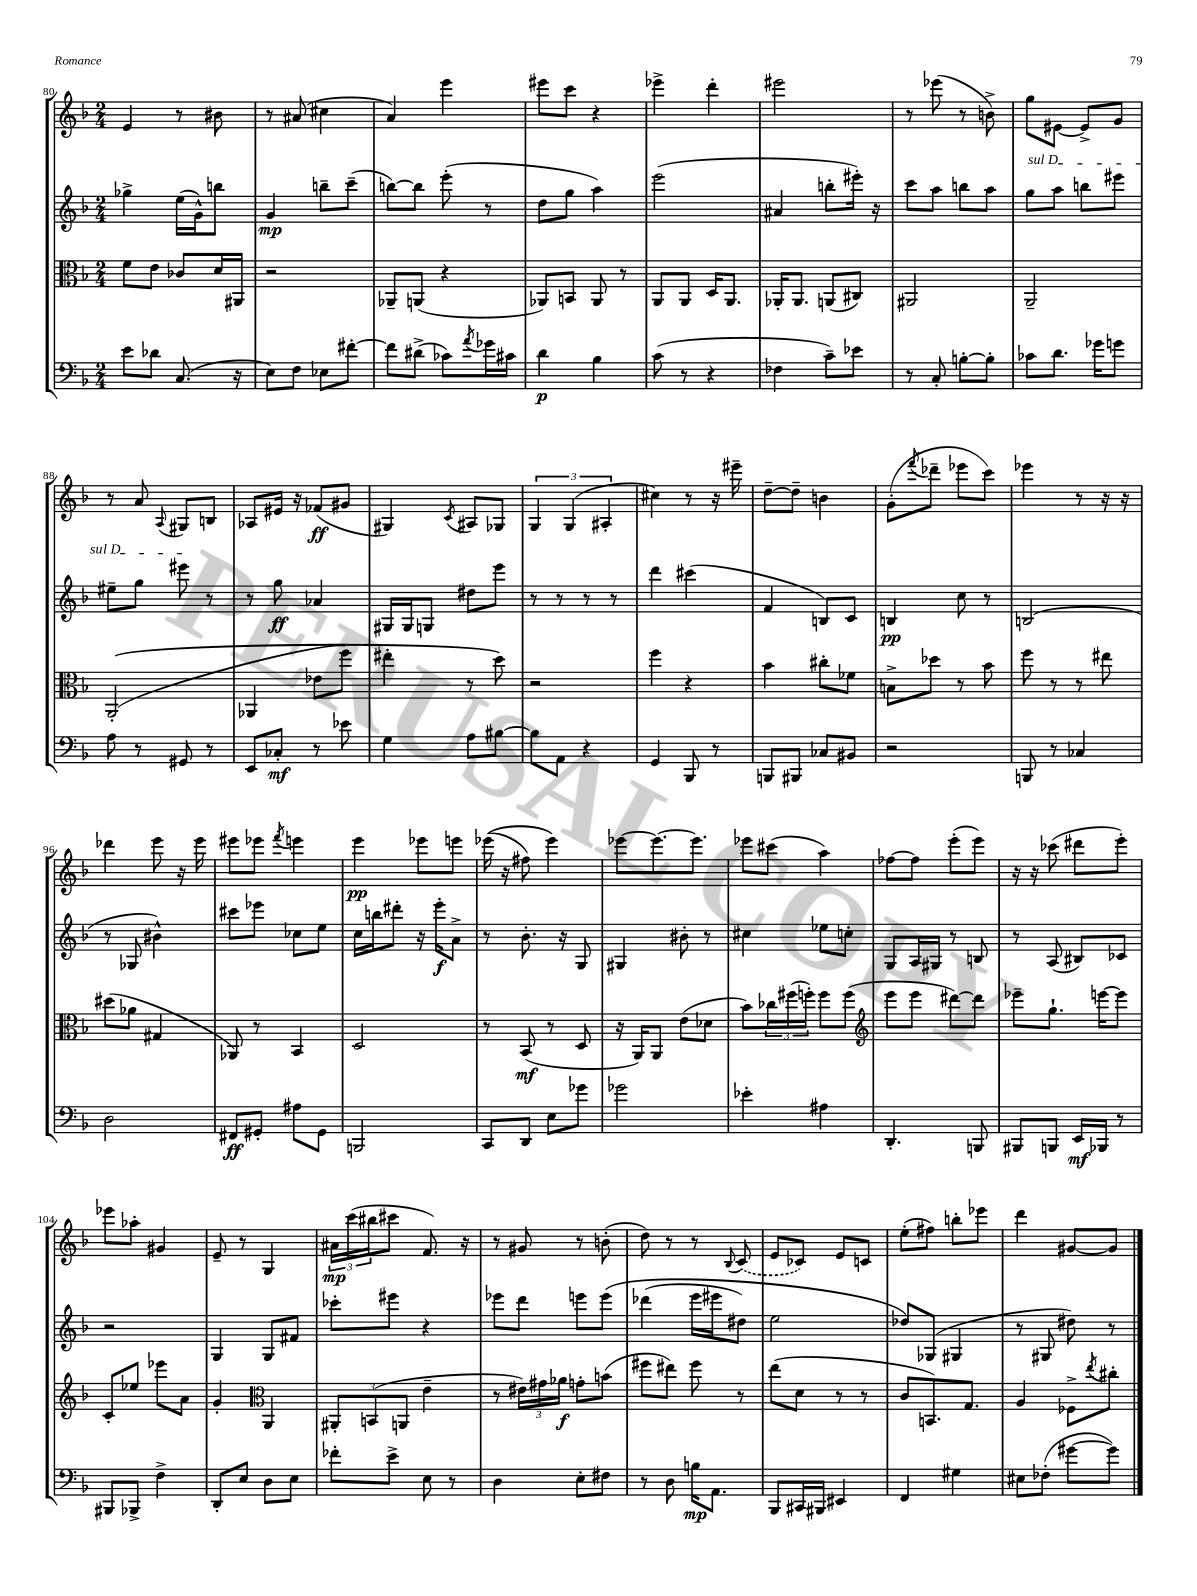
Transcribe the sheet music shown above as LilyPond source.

<<
\new StaffGroup <<
\new Staff = "s0" {
    \clef treble \key f \major \numericTimeSignature \time 2/4
    e'4 r8 bis'8 |
    r8 ais'8( cis''4 |
    a'4) e'''4 |
    eis'''8 c'''8 r4 |
    ees'''4-> d'''4-. |
    eis'''2 |
    r8 ees'''8( r8 b'8->) |
    g''8 eis'8~ eis'8-> g'8 |
    r8 a'8 \appoggiatura { a8 } gis8 b8 |
    aes8 eis'16 r16 fes'8\ff( gis'8 |
    gis4) \acciaccatura { c'8 } ais8 ges8 |
    \tuplet 3/2 { g4 g4( ais4-. } |
    cis''4) r8 r16 eis'''16-- |
    d''8~-- d''8-- b'4 |
    g'8-.( \acciaccatura { f'''8 } des'''8-- ees'''8 c'''8) |
    ees'''4 r8 r16 r16 |
    des'''4 e'''8 r16 e'''16 |
    eis'''8 ees'''8 \acciaccatura { f'''8 } e'''4 |
    e'''4\pp ees'''8 e'''8 |
    ees'''16(\( r16 fis''8) ees'''4\) |
    ees'''8~ ees'''8.~ ees'''8. |
    ees'''8 cis'''8( a''4) |
    fes''8~ fes''8 e'''8-.( e'''8) |
    r16 r16 ces'''8( dis'''8 e'''8-.) |
    ees'''8 aes''8-. gis'4 |
    e'8-- r8 g4 |
    \tuplet 3/2 { ais'16\mp c'''16( bis''16 } cis'''8 f'8.) r16 |
    r8 gis'8 r8 b'8-.( |
    d''8) r8 r8 \appoggiatura { bes8 } \once \slurDashed c'8( |
    e'8 ces'8) e'8 c'8 |
    e''8-.( fis''8) b''8-. ees'''8 |
    d'''4 gis'8~ gis'8 \bar "|." |
}
\new Staff = "s1" {
    \clef treble \key f \major \numericTimeSignature \time 2/4
    ges''4-> e''16( g'16-^) b''8 |
    g'4\mp b''8-- c'''8--( |
    b''8~) b''8 e'''8-.( r8 |
    d''8 g''8 a''4) |
    e'''2( |
    ais'4 b''8-. eis'''16-.) r16 |
    c'''8 a''8 b''8 a''8 |
    \once \override TextSpanner.bound-details.left.text = \markup { \italic "sul D" } g''8\startTextSpan a''8 b''8 eis'''8 |
    eis''8-- g''8 eis'''8\stopTextSpan r8 |
    r8 g''8\ff aes'4 |
    gis16 gis16 g8 dis''8 e'''8 |
    r8 r8 r8 r8 |
    d'''4 cis'''4( |
    f'4 b8) c'8 |
    b4\pp c''8 r8 |
    b2( |
    r8 ges8 bis'4-^) |
    cis'''8 ees'''8 ces''8 e''8 |
    c''16 b''16 dis'''8-. r16 e'''16-.\f a'8-> |
    r8 bes'8.-. r16 g8 |
    gis4 bis'8-. r8 |
    cis''4 ees''8 c''8-. |
    g8 a16 gis16 r8 b8 |
    r8 a8( bis8) ces'8 |
    r2 |
    g4 g8 fis'8 |
    ces'''8-. eis'''8 r4 |
    ees'''8 d'''8 e'''8 e'''8\( |
    des'''4( e'''16 eis'''16 dis''8) |
    e''2 |
    des''8\) ges8( gis4 |
    r8 gis8 dis''8) r8 \bar "|." |
}
\new Staff = "s2" {
    \clef alto \key f \major \numericTimeSignature \time 2/4
    f'8 e'8 ces'8 d'16 ais,16 |
    r2 |
    aes,8-- a,8( r4 |
    aes,8) b,8 aes,8 r8 |
    a,8 a,8 d16 a,8. |
    aes,16-. aes,8. a,8( cis8) |
    ais,2 |
    a,2-- |
    a,2-.(\( |
    aes,4 ees'8 f''8) |
    eis''4-. r8 d''8\) |
    r2 |
    f''4 r4 |
    bes'4 cis''8-. fes'8 |
    b8-> des''8 r8 bes'8 |
    f''8 r8 r8 eis''8 |
    dis''8( aes'8 gis4 |
    aes,8) r8 bes,4 |
    d2 |
    r8 bes,8\mf( r8 d8 |
    r16 a,16) a,8 e'8( des'8 |
    bes'8) \tuplet 3/2 { ces''16 fis''16( f''16-.) } f''8 f''8( |
    \clef treble e'''8 e'''8 dis'''8~) dis'''8 |
    ees'''8-- g''8.-! e'''16~ e'''8 |
    c'8-. ees''8 ees'''8 a'8 |
    g'4-. \clef alto a,4 |
    \tuplet 3/2 { ais,8-. b,8( a,8 } e'4-- |
    r8 \tuplet 3/2 { eis'16) gis'16 aes'16\f } g'8-. b'8( |
    fis''8 eis''8) fis''8 r8 |
    e''8( d'8 r8 r8 |
    c'8 b,8.) g8. |
    a4 fes8-> \acciaccatura { e''8 } cis''8-. \bar "|." |
}
\new Staff = "s3" {
    \clef bass \key f \major \numericTimeSignature \time 2/4
    e'8 des'8 c8.( r16 |
    e8) f8 ees8 fis'8~-. |
    fis'8 dis'8->( ces'8) \acciaccatura { a'8 } ges'16 cis'16 |
    d'4\p bes4 |
    c'8( r8 r4 |
    fes4 c'8--) ees'8 |
    r8 c8-. b8~-. b8-. |
    ces'8 d'8. ges'16 g'8 |
    a8 r8 gis,8 r8 |
    e,8 ces8-.\mf r8 ees'8 |
    g4 a8 bis8~ |
    bis8 a,8 r4 |
    g,4 bes,,8 r8 |
    b,,8 bis,,8 ces8 bis,8 |
    r2 |
    b,,8 r8 ces4 |
    d2 |
    fis,8\ff gis,8-. ais8 gis,8 |
    b,,2 |
    c,8 d,8 e8 ges'8 |
    ges'2 |
    ees'4-. ais4 |
    d,4.-. b,,8 |
    bis,,8 b,,8 e,16\mf bes,,16 r8 |
    bis,,8 bes,,8-> f4-> |
    d,8-. e8 d8 e8 |
    fes'8-. e'8-> e8 r8 |
    d4 e8-. fis8 |
    r8 d8 b16\mp a,8. |
    bes,,8 cis,16 bis,,16 eis,4 |
    f,4 gis4 |
    eis8 fes8-.( gis'8~ gis'8) \bar "|." |
}
>>
>>
\layout { \context { \Score currentBarNumber = #80 } }
